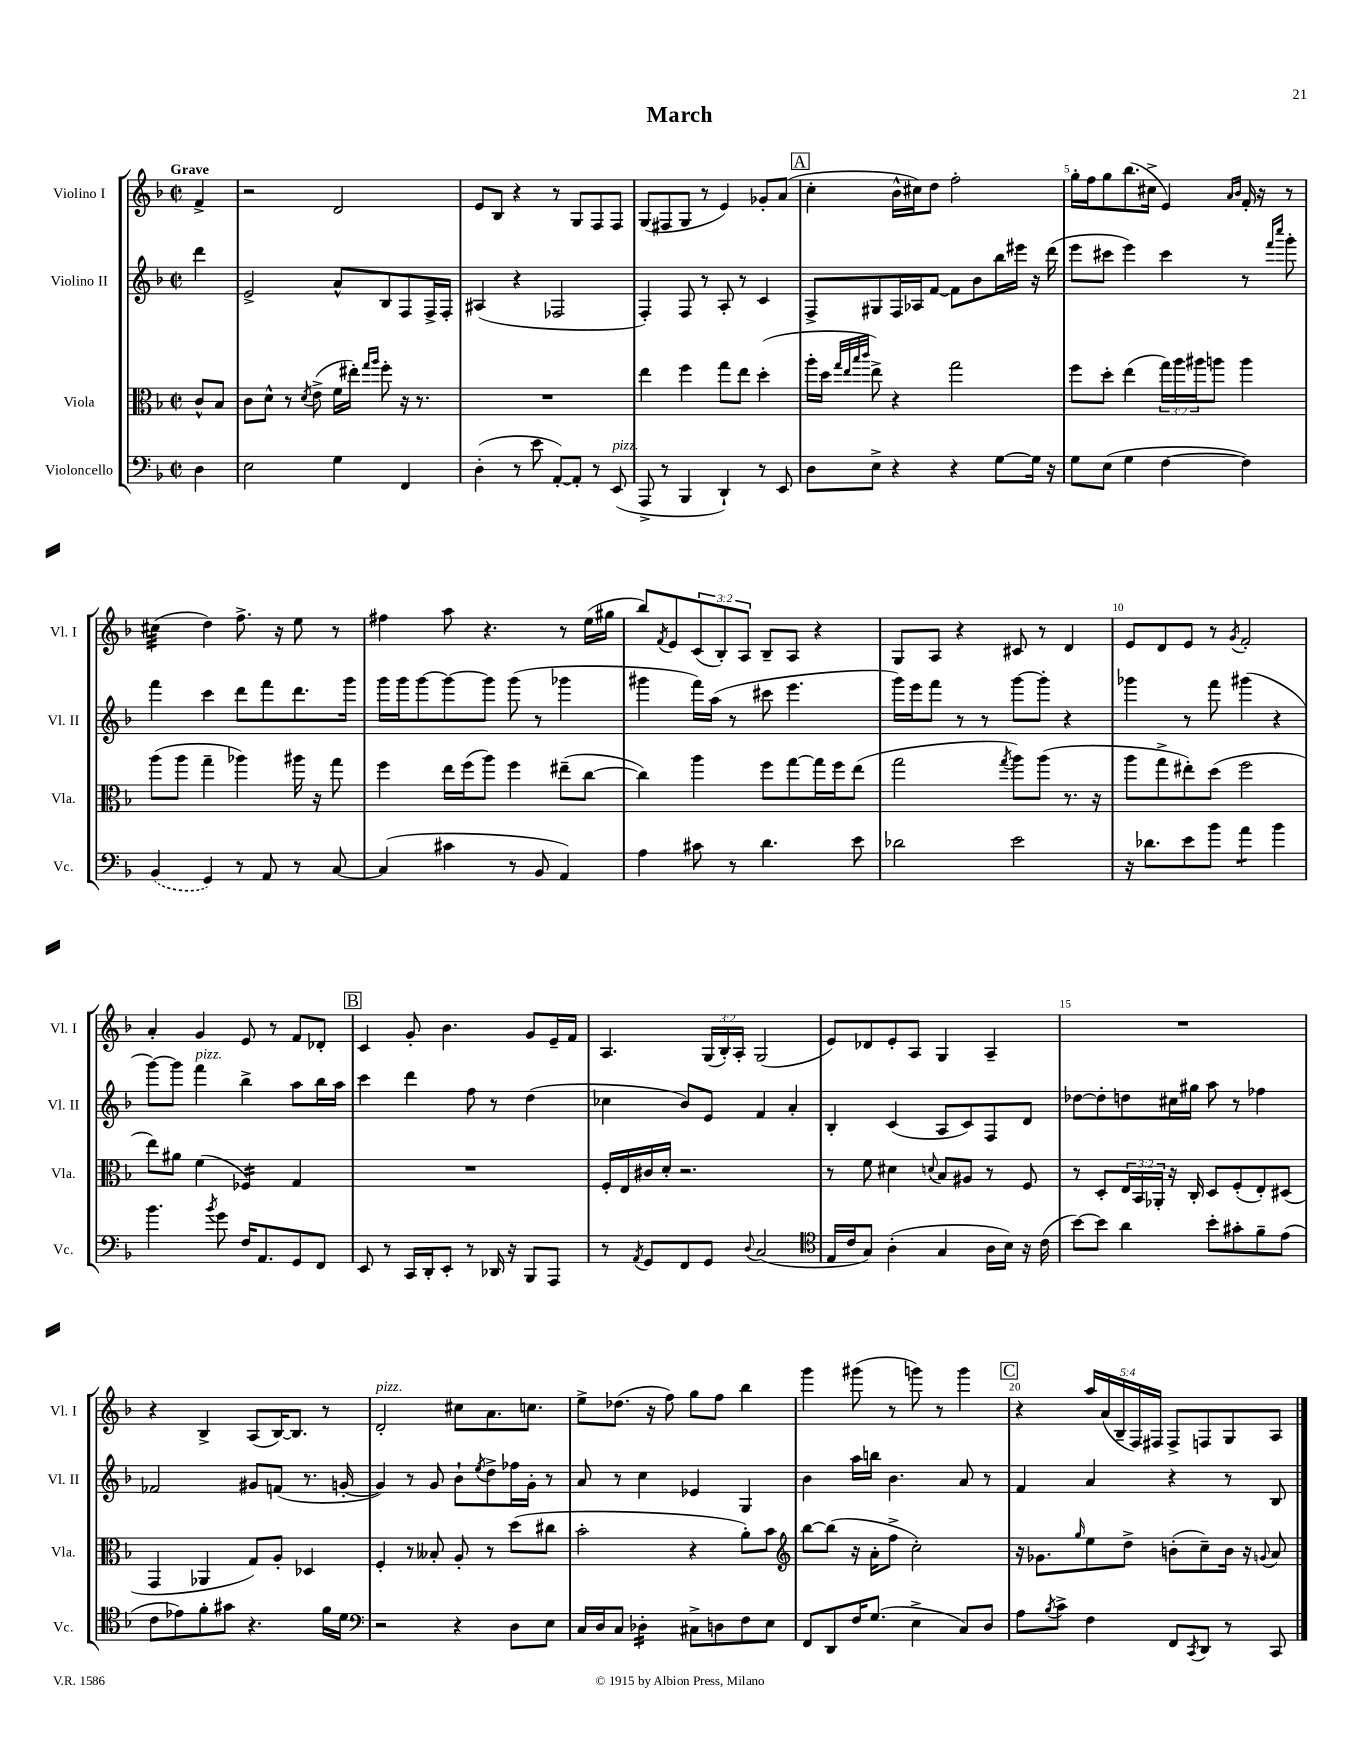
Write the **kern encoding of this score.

**kern	**kern	**kern	**kern
*staff4	*staff3	*staff2	*staff1
*clefF4	*clefC3	*clefG2	*clefG2
*k[b-]	*k[b-]	*k[b-]	*k[b-]
*M2/2	*M2/2	*M2/2	*M2/2
*met(c|)	*met(c|)	*met(c|)	*met(c|)
4D	8c^^	4ddd	4f^
.	8B-	.	.
=	=	=	=
2E	8c	2e^	2r
.	8d^^	.	.
.	8r	.	.
.	8qd	.	.
.	(8e^	.	.
4G	16f	8a^^	2d
.	16ee#')	.	.
.	16qqgg	.	.
.	16qqaa	.	.
.	8ff'	8B-	.
4FF	16r	8F	.
.	8.r	.	.
.	.	16F^	.
.	.	16F'	.
=	=	=	=
(4D'	1r	(4A#	8e
.	.	.	8B-
8r	.	4r	4r
8e	.	.	.
[8AA')	.	2F-	8r
8AA']	.	.	8G
8r	.	.	8F
(8EE	.	.	8F
=	=	=	=
8AAA^	4ee	4F')	(8G
8r	.	.	8F#
4BBB-	4ff	8F	8G
.	.	8r	8r
4DD`)	8gg	8A'	4e)
.	8ee	8r	.
8r	(4dd'	4c	8g-'
8EE	.	.	(8a
=	=	=	=
8D	16aa'	8F^	4cc'
.	16dd	.	.
.	32qqgg	.	.
.	32qqee	.	.
.	32qqbb-	.	.
.	32qqccc	.	.
8E^	8ee^)	8G#	.
4r	4r	16F	16b-^^
.	.	16A-	16cc#)
.	.	[8f	8dd
4r	2gg	8f]	2ff'
.	.	8b-	.
[8G	.	16bb-	.
.	.	16eee#	.
16G]	.	16r	.
16r	.	(16ddd	.
=	=	=	=
8G	8ff	8eee	16gg'
.	.	.	16ff
(8E	8dd'	8ccc#	8gg
4G	(4ee	4eee)	(8.bb-
.	.	.	16cc#^
[4F	24gg)	4ccc#	4e)
.	24aa	.	.
.	24aa#	.	.
.	8aa	.	.
.	.	.	16qqa
.	.	.	16qqb-
4F])	4aa	8r	16f'
.	.	.	16r
.	.	16qqfff	.
.	.	16qqcccc	.
.	.	8ggg'	8r
=	=	=	=
(4BB-	(8aa	4fff	(4cc#
.	8aa	.	.
4GG)	4gg~	4ccc	4dd)
8r	4aa-)	8ddd	8.ff^
8AA	.	8fff	.
.	.	.	16r
8r	16aa#	8.ddd	8ee
.	16r	.	.
[8C	8gg	.	8r
.	.	16ggg	.
=	=	=	=
(4C]	4ff	16ggg	4ff#
.	.	16ggg	.
.	.	[8ggg	.
4c#	16ee	8ggg_	8aa
.	(16ff	.	.
.	8aa)	8ggg]	4.r
8r	4ff	(8ggg	.
8BB-	.	8r	.
4AA)	(8ee#~	4ggg-	8r
.	[8cc	.	(16ee
.	.	.	16gg#
=	=	=	=
4A	4cc])	4ggg#	8bb-)
.	.	.	8qf
.	.	.	8e
8c#	4aa	16fff)	(12c
.	.	(16aa	.
.	.	.	12B-')
8r	.	8r	.
.	.	.	12A
4.d	8ff	8ccc#	8B-~
.	[8gg	4.eee	8A
.	16gg]	.	4r
.	16ff	.	.
8e	(8ee	.	.
=	=	=	=
2d-	2gg	16ggg)	8G
.	.	16eee	.
.	.	8fff	8A
.	.	8r	4r
.	.	8r	.
.	8qgg	.	.
2e	8aa)	[8ggg	8c#
.	(8aa	8ggg']	8r
.	8.r	4r	4d
.	16r	.	.
=	=	=	=
16r	8aa	4ggg-	8e
8.d-	.	.	.
.	8gg^	.	8d
8e	8ee#')	8r	8e
8b-	(8dd	8fff	8r
.	.	.	8qg
4a	2ff	(4ggg#	2f'
4b-	.	4r	.
=	=	=	=
4.b-	8ee)	[8ggg)	4a'
.	8a#	8ggg]	.
.	(4f	4fff	4g
8qb-	.	.	.
8g	.	.	.
16F	4F-)	4bb-^	8e
8.AA	.	.	.
.	.	.	8r
8GG	4G	8aa	8f
8FF	.	16bb-	8d-'
.	.	16aa	.
=	=	=	=
8EE	1r	4ccc	4c
8r	.	.	.
16CC	.	4ddd	8g'
16DD'	.	.	.
8EE'	.	.	4.b-
8r	.	8ff	.
16DD-	.	8r	.
16r	.	.	.
8BBB-	.	(4dd	8g
8AAA	.	.	16e~
.	.	.	16f
=	=	=	=
8r	16F'	4cc-	4.A
.	16E	.	.
8qAA	.	.	.
8GG	16c#	.	.
.	16d'	.	.
8FF	2.r	8b-)	.
8GG	.	8e	(24G
.	.	.	24B-')
.	.	.	24A'
8qqD	.	.	.
(2C	.	4f	(2G
.	.	4a'	.
=	=	=	=
*clefC4	*	*	*
16E	8r	4B-'	8e)
16c	.	.	.
8G)	8f	.	8d-
(4A'	4d#	(4c	8e'
.	.	.	8A
.	8qqd	.	.
4G	8B-	8A	4G
.	8A#	8c)	.
16A	8r	8F	4A~
16B-)	.	.	.
16r	8F	8d	.
(16c	.	.	.
=	=	=	=
[8b-)	8r	[8dd-	1r
8b-]	8D'	8dd-']	.
4a	24E	8dd	.
.	24BB-	.	.
.	24AA-'	.	.
.	16r	16cc#	.
.	16C'	16gg#	.
8b-'	8D	8aa	.
8g#'	(8F'	8r	.
8f~	8E')	4ff-	.
(8e	(8D#	.	.
=	=	=	=
8c	4GG	2f-	4r
8e-)	.	.	.
8f'	4AA-	.	4B-^
8g#	.	.	.
4.r	8G)	8g#	(8A
.	8A'	(8f	[16B-)
.	.	.	8.B-]
.	4D-	8.r	.
16f	.	.	8r
16d	.	[16g'	.
=	=	=	=
*clefF4	*	*	*
2r	4F'	4g])	2d'
.	8r	8r	.
.	8B--'	8g	.
4r	8A'	8b-`	8cc#
.	.	8qee	.
.	8r	8dd^	8.a
8D	(8dd	16ff-	.
.	.	16g'	8.cc
8E	8cc#	8r	.
=	=	=	=
16C	2b-'	8a	8ee^
16D	.	.	.
8C	.	8r	(8.dd-
4D-'	.	4cc	.
.	.	.	16r
.	.	.	8ff)
8C#^	4r	4e-	8gg
8D	.	.	8ff
8F	8a')	4G	4bb-
8E	8b-	.	.
=	=	=	=
*	*clefG2	*	*
8FF	[8bb-	4b-	4ggg
8DD	(8bb-]	.	.
16F	16r	16aa	(8ggg#
(8.G	16a'	16bb	.
.	8ff^	4.b-	8r
4E^	2cc')	.	8ggg)
.	.	.	8r
8C)	.	8a	4ggg
8D	.	8r	.
=	=	=	=
8A	16r	4f	4r
.	8.g-	.	.
8qB-	.	.	.
8c^	.	.	.
.	16qqgg	.	.
4F	8ee	4a	20aa
.	.	.	(20a
.	.	.	20B-~
.	8dd^	.	.
.	.	.	20F)
.	.	.	20F#
8FF	(8b'	4r	8F#^
8qCC	.	.	.
8DD	8cc~)	.	8F
8r	16b	8r	8G
.	16r	.	.
.	8qqg	.	.
8CC	8a	8B-	8A
==	==	==	==
*-	*-	*-	*-
